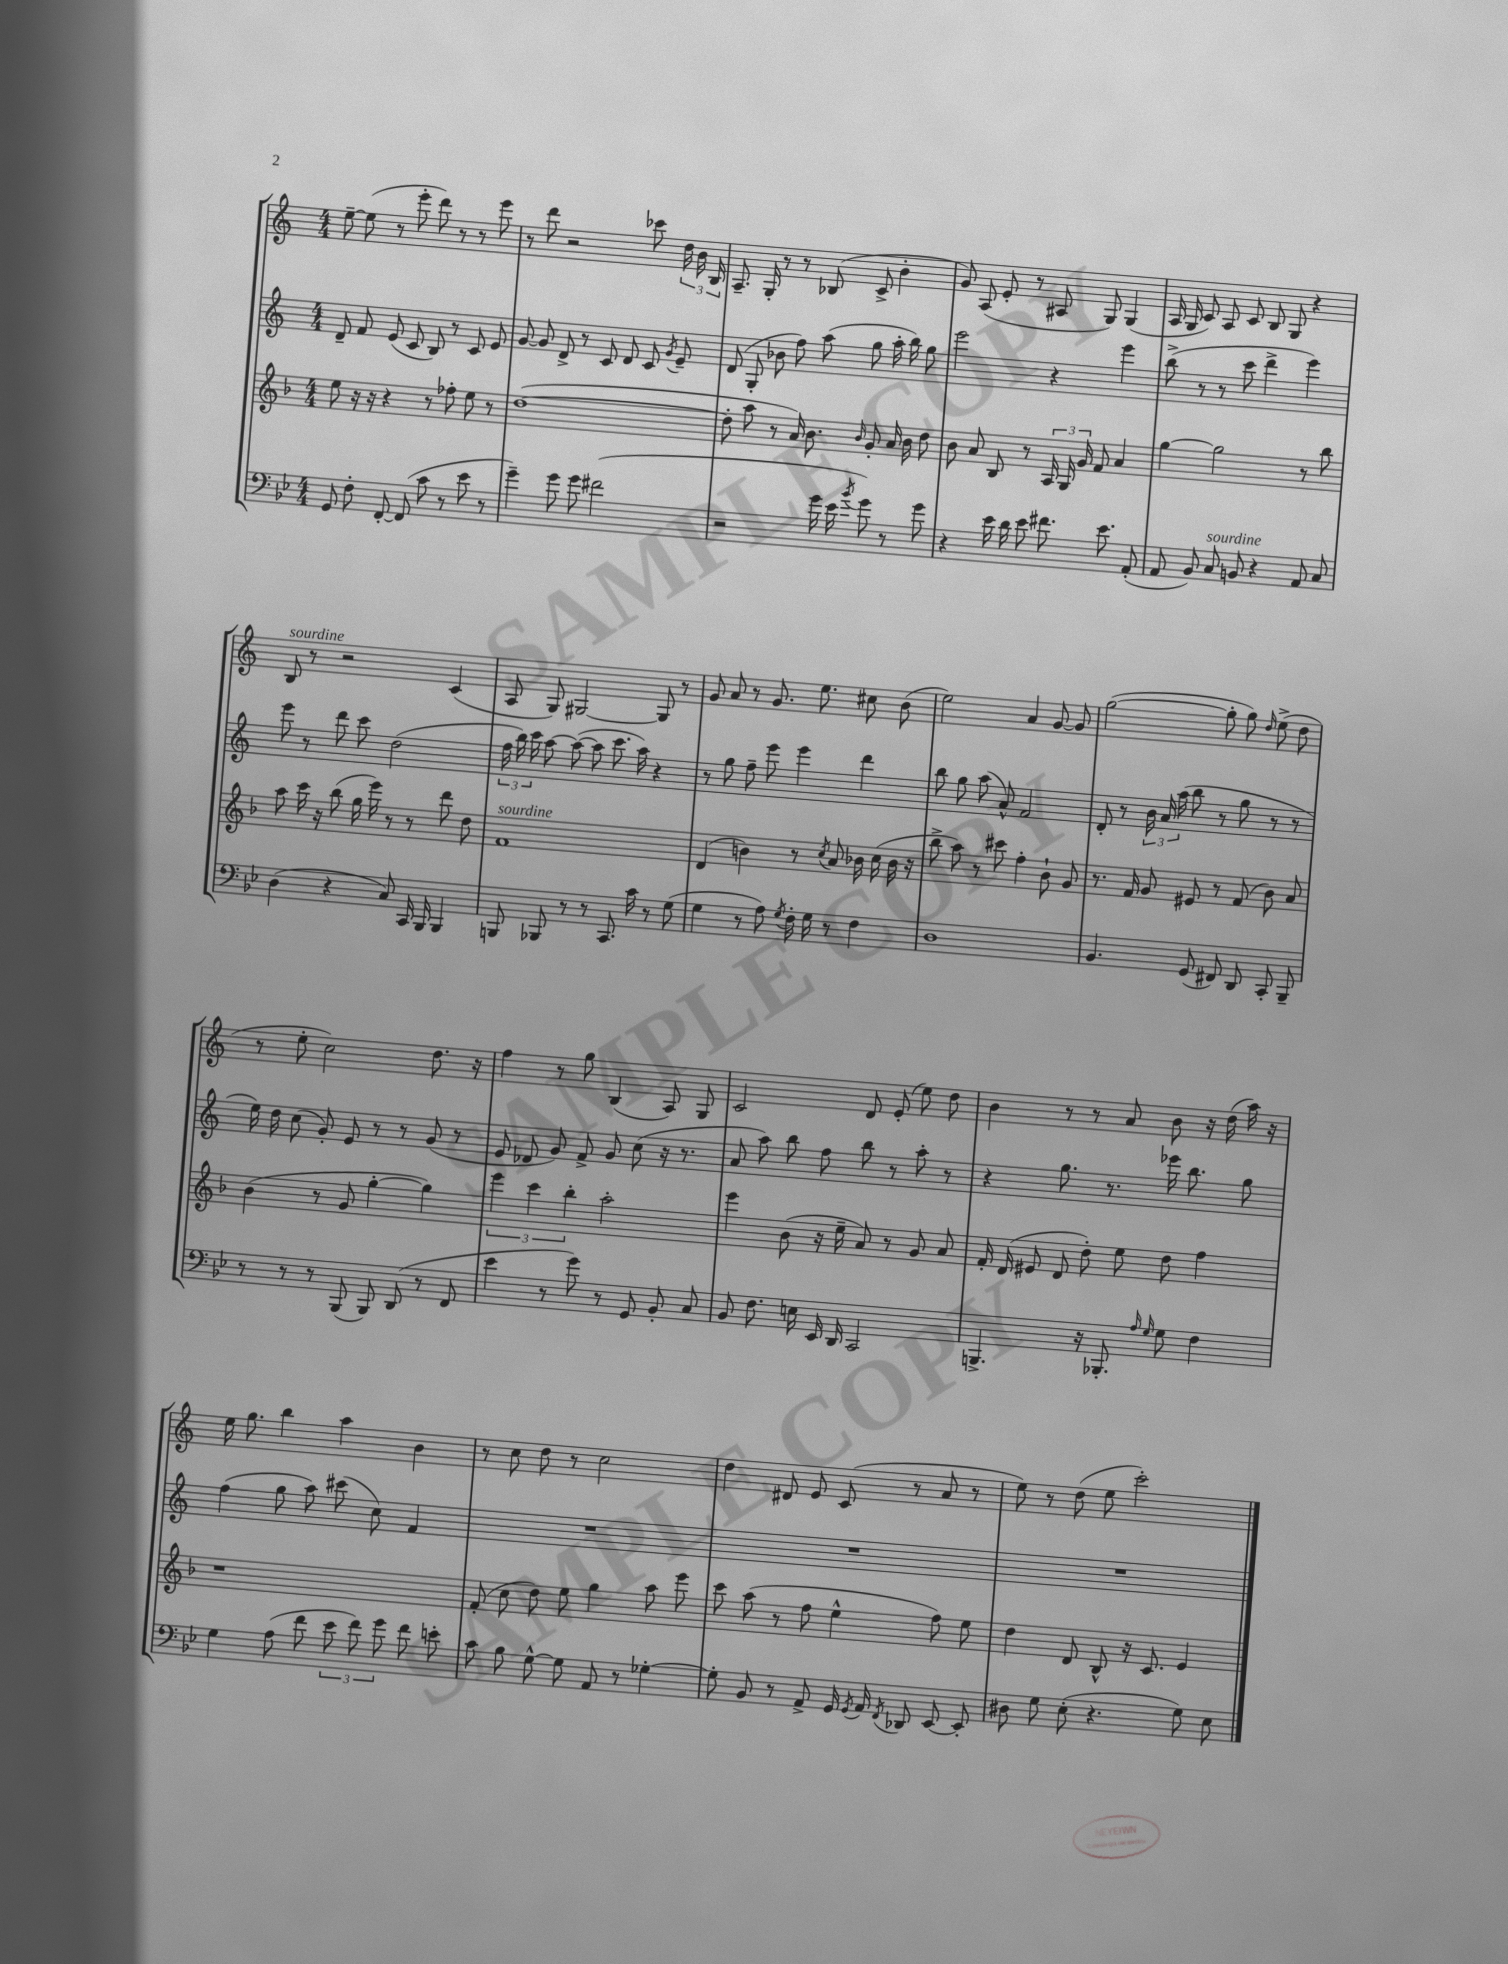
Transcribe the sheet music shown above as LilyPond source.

<<
\new StaffGroup <<
\new Staff = "s0" {
    \clef treble \key c \major \numericTimeSignature \time 4/4
    \autoBeamOff e''8~-- e''8( r8 e'''8-. d'''8) r8 r8 e'''8 |
    r8 d'''8 r2 ces'''8 \tuplet 3/2 { d''16 b'16 b16 } |
    a8.-- g16-. r8 r8 bes8( c'8-> b'4-. |
    g'8) a8( e'8-. r8 ais8 g8) g4( |
    a16 g16 c'8) a8 c'8 b8 g8 r4 |
    b8^\markup { \italic "sourdine" } r8 r2 c'4( |
    a8 g8) gis2~ gis8 r8 |
    g'8 a'8 r8 g'8. e''8. cis''8 b'8( |
    e''2) a'4 g'8~ g'8 |
    g''2~( g''8-. g''8) \grace { d''16 } e''8->( d''8 |
    r8 e''8-. c''2) d''8. r16 |
    f''4 r8 g''8 b4( a8) g8 |
    c'2 d'8 e'8-.( e''8) d''8 |
    b'4 r8 r8 a'8 b'8 r16 d''16( a''16) r16 |
    e''16 g''8. b''4 a''4 b'4 |
    r8 c''8 d''8 r8 c''2 |
    d''4 dis'8 e'8 c'8( r8 a'8 r8 |
    e''8) r8 d''8( e''8 c'''2-.) \bar "|." |
}
\new Staff = "s1" {
    \clef treble \key c \major \numericTimeSignature \time 4/4
    \autoBeamOff d'8-- f'8 e'8( c'8 b8) r8 c'8 e'8 |
    g'8~ g'8 d'8-> r8 c'8 d'8 c'8 \acciaccatura { g'8 } e'8-- |
    d'8( g8-. bes'8 f''8) a''8( g''8 a''16-. b''16) g''8 |
    e'''2 r4 e'''4 |
    b''8->( r8 r8 c'''8 d'''4-> e'''4) |
    e'''8 r8 d'''8 c'''8 d''2( |
    \tuplet 3/2 { f''16 b''16) c'''16 } a''8~ a''8~( a''8 c'''8. a''16) r4 |
    r8 g''8 f''8-- e'''8 e'''4 d'''4 |
    b''8 g''8 a''8( a'8-^) f'2 |
    d'8-. r8 \tuplet 3/2 { b'16 a'16 a''16( } b''8 r8 g''8 r8 r8 |
    e''16) d''16 c''8( g'8-.) e'8 r8 r8 g'8( r8 |
    e'8 des'8 g'8) f'8-> g'8 c''8( r16 r8. |
    a'8 a''8) b''8 f''8 b''8 r8 a''8-. r8 |
    r4 g''8. r8. ees'''16 b''8. g''8 |
    f''4( g''8 a''8) cis'''8( c''8) f'4 |
    R1 |
    R1 |
    R1 \bar "|." |
}
\new Staff = "s2" {
    \clef treble \key f \major \numericTimeSignature \time 4/4
    \autoBeamOff e''8 r16 r16 r4 r8 fes''8-. e''8 r8 |
    d''1~( |
    d''8-. a''8 r8 a'16) bes'8. \grace { bes'16 } g'8-. a'16 bes'16 d''8 |
    bes'8 a'8 bes8 r8 \tuplet 3/2 { a16 g16 g'16 } f'8 a'4 |
    g''4~ g''2 r8 bes''8 |
    a''8 c'''16 r16 bes''8( g''16 e'''16) r8 r8 d'''8 d''8 |
    f'1^\markup { \italic "sourdine" } |
    d'4( b'4) r8 \acciaccatura { c''8 } a'8 bes'16 c''16( bes'16 r16 |
    bes''8-> a''8) r8 cis'''8 f''4-. bes'8-! g'8 |
    r8. f'16 g'8 eis'8 r8 f'8( bes'8) a'8 |
    bes'4( r8 g'8 g''4~-. g''4) |
    \tuplet 3/2 { e'''4 c'''4 bes''4-. } a''2-. |
    e'''4 bes'8( r16 e''16-- a'8) r8 g'8 a'8 |
    f'16-. d'16( eis'8 d'8 d''8-.) e''8 d''8 f''4 |
    r1 |
    f'8-.( c''8 d''8) e''8 g''4 a''8 e'''8 |
    c'''8 a''8( r8 f''8 e''4-^ f''8) e''8 |
    d''4 d'8 bes8-^ r16 c'8. e'4 \bar "|." |
}
\new Staff = "s3" {
    \clef bass \key bes \major \numericTimeSignature \time 4/4
    \autoBeamOff g,8 f8-. f,8~-. f,8( c'8 r8 ees'8 r8 |
    g'4--) g'8 g'8 fis'2( |
    r2 g'16 ees'16 \acciaccatura { bes'8 } g'8) r8 g'8 |
    r4 ees'16 d'16 ees'8 fis'8. ees'8. a,8-.( |
    a,8 bes,8) c8^\markup { \italic "sourdine" } b,8 r4 a,8 c8 |
    d4( r4 c8) c,16 bes,,16 bes,,4 |
    b,,8 bes,,8 r8 r8 c,8. c'16 r8 g8( |
    g4 r8 a8) \acciaccatura { g8 } f16-. g16 r8 f4 |
    d1 |
    bes,4. g,8( fis,8) d,8 c,8-. bes,,8-- |
    r8 r8 r8 bes,,8( bes,,8) d,8( r8 f,8 |
    ees'4 r8 g'8) r8 g,8 bes,8-. c8 |
    bes,8 f8. e16 ees,16 d,16 c,2 |
    b,,4.-> r16 bes,,8.-. \grace { a16 g16 } g8 f4 |
    g4 a8( f'8 \tuplet 3/2 { ees'8 f'8) g'8 } f'8 e'8-. |
    c'8 bes8 g8~-^ g8 a,8 r8 ges4~-. |
    ges8-. bes,8 r8 a,8-> g,16 \acciaccatura { g,8 } a,16 \acciaccatura { f,8 } des,8 ees,8~ ees,8-. |
    dis8 g8 ees8-.( r4. g8) ees8 \bar "|." |
}
>>
>>
\layout { \context { \Score \remove "Bar_number_engraver" } }
